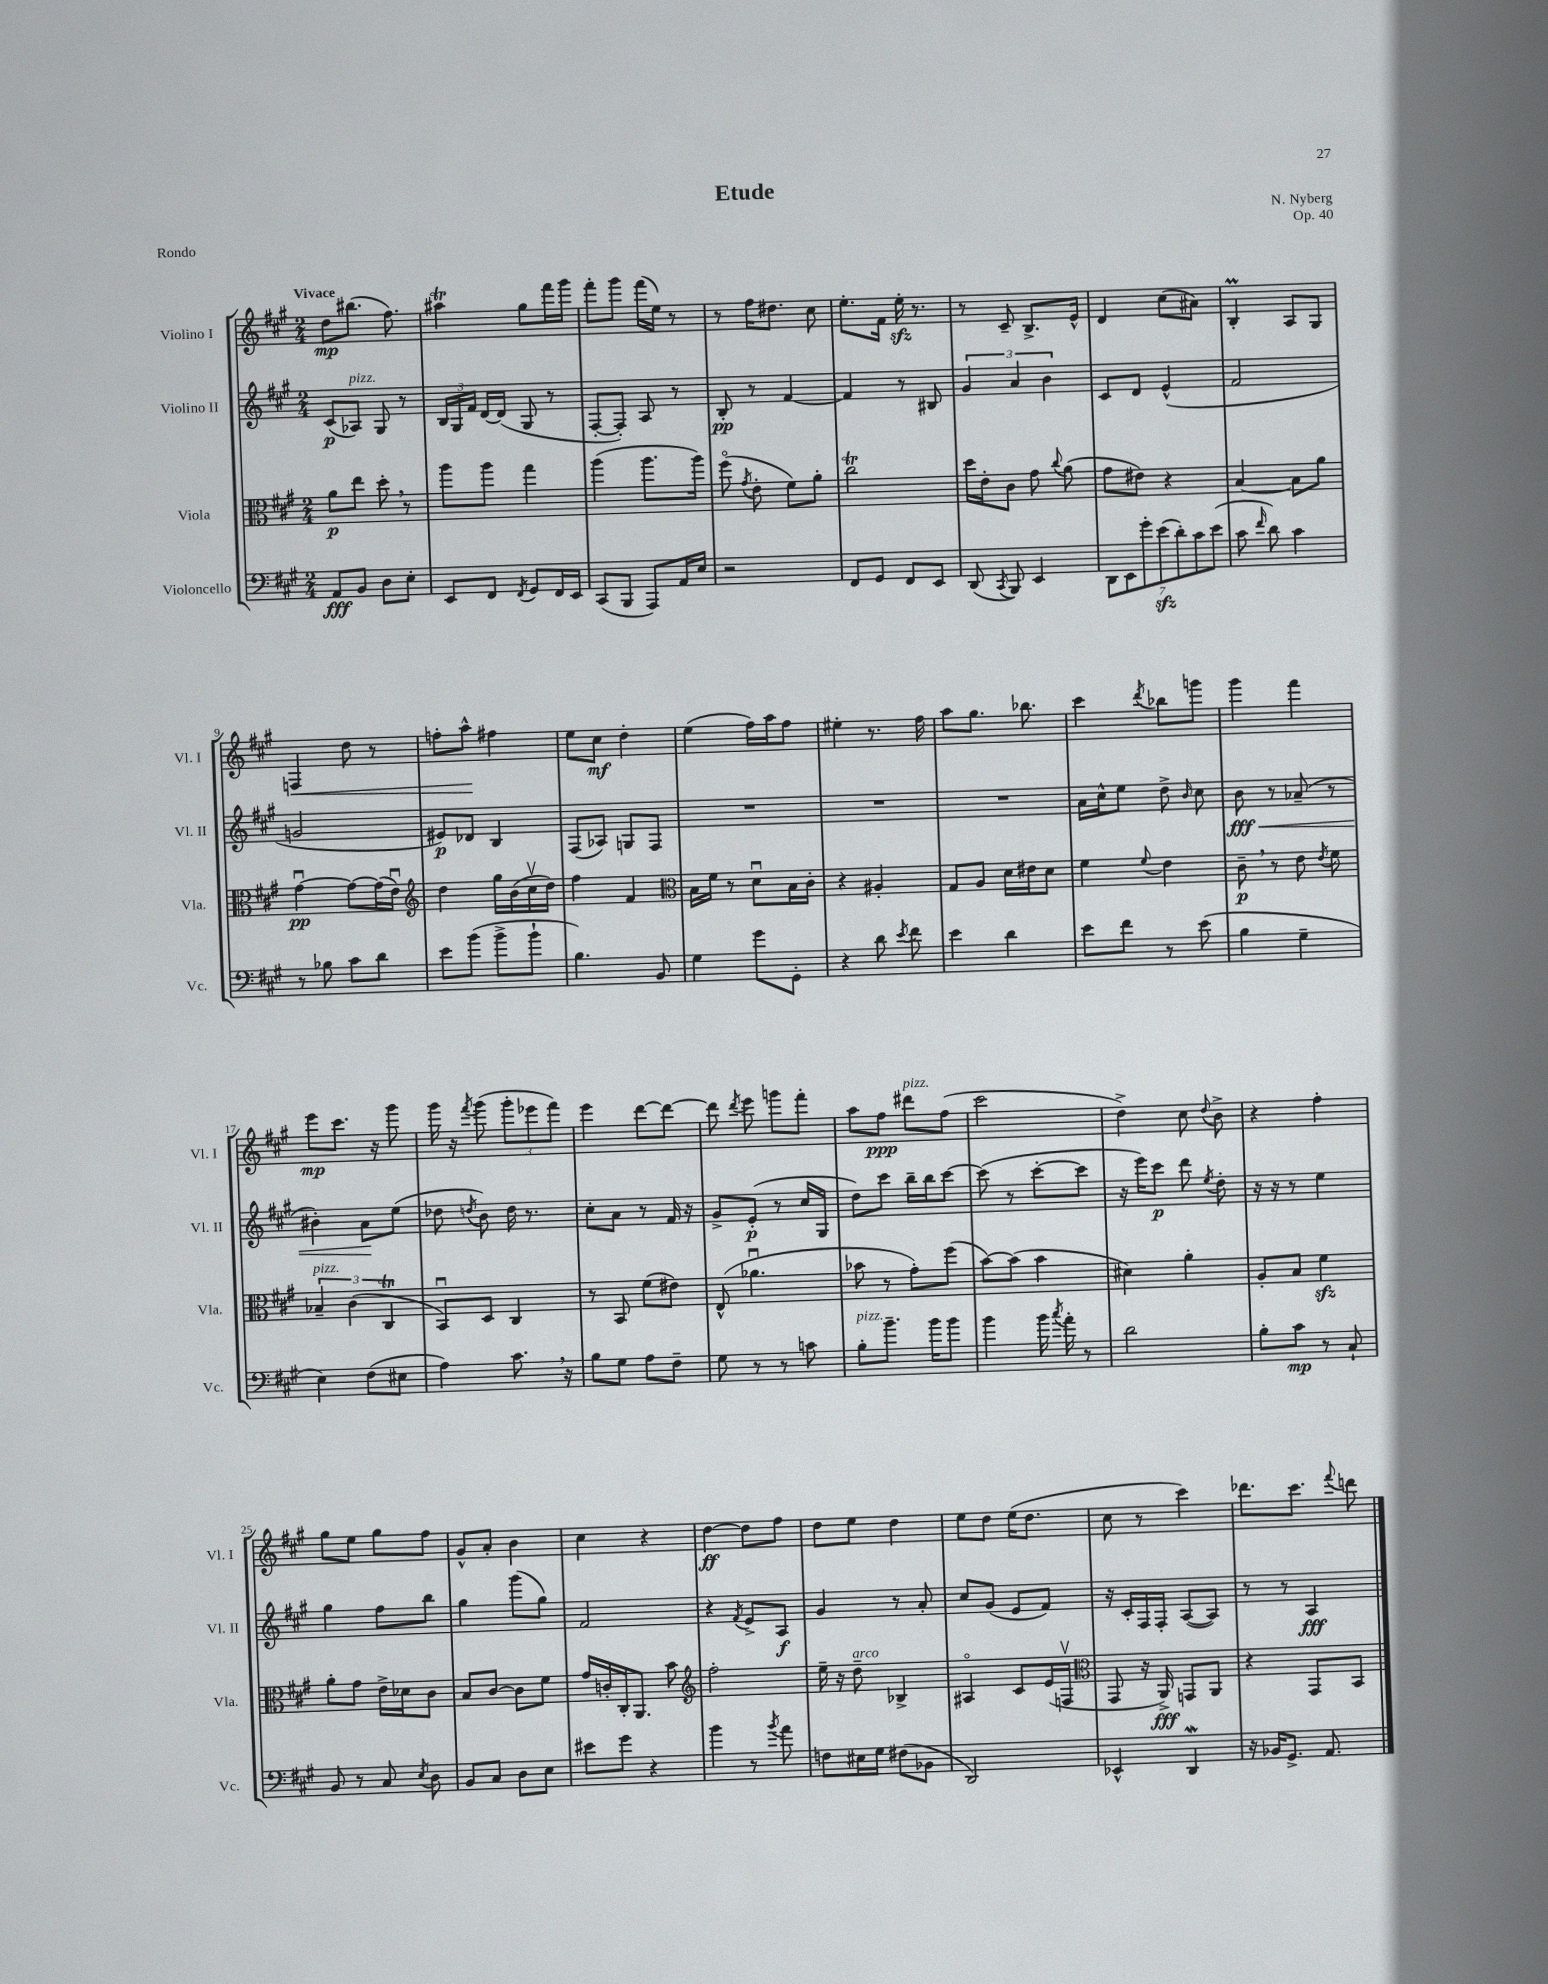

**kern	**kern	**kern	**kern
*staff4	*staff3	*staff2	*staff1
*clefF4	*clefC3	*clefG2	*clefG2
*k[f#c#g#]	*k[f#c#g#]	*k[f#c#g#]	*k[f#c#g#]
*M2/4	*M2/4	*M2/4	*M2/4
8AA	8a	(8c#	8dd
8BB	8ee	8A-)	(8.bb#
8D	8dd'	8G#	.
.	.	.	8.ff#)
8E'	8r	8r	.
=	=	=	=
8EE	8aa	24B	4aa#
.	.	24G#	.
.	.	24f#	.
8FF#	8aa	[16d	.
.	.	(16d]	.
8qFF#	.	.	.
8GG#	4gg#	8G#	8gg#
16FF#	.	8r	16fff#
16EE	.	.	16ggg#
=	=	=	=
(8CC#	(4aa	[8F#'	8fff#'
8BBB	.	8F#'])	8ggg#
8AAA)	8.aa	8A	(16fff#
.	.	.	16ee)
16AA	.	8r	8r
16E	16aa)	.	.
=	=	=	=
2r	(8ff#o	8B'	8r
.	8qg#	.	.
.	8e'	8r	16ff#
.	.	.	8.dd#
.	8f#)	[4f#	.
.	8a'	.	8cc#
=	=	=	=
8FF#	2cc#	4f#]	8.ee'
8GG#	.	.	.
.	.	.	16f#
8FF#	.	8r	16ee'
.	.	.	8.r
8EE	.	8B#	.
=	=	=	=
(8DD	16dd	6g#	8r
.	16e'	.	.
8qCC#	.	.	.
8BBB)	8c#	.	8c#~
.	.	6a	.
4EE	8g#	.	8.B^
.	.	6b	.
.	8qqcc#	.	.
.	(8a	.	.
.	.	.	16e^^
=	=	=	=
14DD	8g#	8c#	4d
14EE	.	.	.
.	8e#)	8d	.
14g#'	.	.	.
(14e	.	.	.
.	4r	(4e^^	(8cc#
14d')	.	.	.
14c#	.	.	.
.	.	.	8a#)
(14e	.	.	.
=	=	=	=
8c#	[4B	2f#	4B'
16qqf#	.	.	.
8d)	.	.	.
4c#	8B]	.	8A
.	8a	.	8G#
=	=	=	=
8r	[4g#u	2g	4F
8B-	.	.	.
8c#	8g#_	.	8dd
8d	(16g#]	.	8r
.	16eu)	.	.
=	=	=	=
*	*clefG2	*	*
8e	4dd	8e#)	8ff'
(8b	.	8d-	8aa^^
8b^	16gg#	4B	4ff#
.	(16b	.	.
8b`	16cc#v	.	.
.	16dd)	.	.
=	=	=	=
4.B)	4ff#	(8F#	8ee
.	.	8A-)	8cc#
.	4f#	8G	4dd'
8BB	.	8F#	.
=	=	=	=
*	*clefC3	*	*
4G#	16B	2r	(4ee
.	16f#	.	.
.	8r	.	.
8g#	8du	.	16ff#)
.	.	.	16aa
8GG#'	16B	.	8ff#
.	16c#'	.	.
=	=	=	=
4r	4r	2r	4ee#'
8d	4A#'	.	8.r
8qe	.	.	.
8f#	.	.	.
.	.	.	16ff#
=	=	=	=
4e	8G#	2r	8aa
.	8A	.	8.gg#
4d	16d	.	.
.	16e#	.	8.bb-
.	8d	.	.
=	=	=	=
8e	4f#	16a	4ccc#
.	.	16cc#^^	.
8f#	.	8ee	.
.	8qqf#	.	8qddd
8r	4e	8dd^	8bb-
.	.	16qqb	.
(8e	.	8cc#	8ggg
=	=	=	=
4B	8c#~	8b	4ggg#
.	8r	8r	.
4G#~	8e	(8a-~	4fff#
.	8qe	.	.
.	8f#	8r	.
=	=	=	=
4E)	6B-~	4b#')	8eee
.	.	.	8.ccc#
.	(6c#	.	.
(8F#	.	8a	.
.	.	.	16r
.	6C#	.	.
8E#	.	(8ee	8ggg#
=	=	=	=
4A)	8BBu)	8dd-	16ggg#
.	.	.	16r
.	.	8qdd	8qfff#
.	8D	8b)	(8ggg#
8.c#	4C#	16dd	12ggg#'
.	.	8.r	.
.	.	.	12eee-
.	.	.	12fff#)
16r	.	.	.
=	=	=	=
8B	8r	8cc#'	4eee
8G#	8BB	8a	.
8A	(8f#	8r	[8ddd
8F#~	8e#)	16f#	8ddd_
.	.	16r	.
=	=	=	=
8G#	(8E^^	8g#^	8ddd]
.	.	.	8qddd
8r	4.a-u	(8e'	8eee
8r	.	8r	8ggg
8c	.	16cc#	8fff#'
.	.	16G#	.
=	=	=	=
8B'	8b-	8dd)	8aa
8.b~	8r	8ccc#	8ff#
.	8g#')	16bb~	8ddd#
16b	.	16bb	.
8b	(8ff#	[8ccc#	(8ff#
=	=	=	=
4b	[8b)	(8ccc#]	2ccc#
.	(8b]	8r	.
16b	4b	[8ccc#'	.
8qcc#	.	.	.
16a'	.	.	.
8r	.	8ccc#]	.
=	=	=	=
2d	4d#)	16r	4dd^)
.	.	16eee)	.
.	.	8ccc#	.
.	4a'	8ddd	8cc#
.	.	8qee	8qqdd
.	.	8dd'	8b^
=	=	=	=
8B'	8A'	16r	4r
.	.	16r	.
8c#	8B	8r	.
8r	4f#	4ee	4ff#'
8C#`	.	.	.
=	=	=	=
8BB	8a'	4gg#	8gg#
8r	8g#	.	8ee
8C#	16e^	8ff#	8gg#
.	16d-	.	.
8qE	.	.	.
8D	8c#	8bb	8ff#
=	=	=	=
8BB	8B	4gg#	8g#^^
8C#	[8c#	.	8a'
8D	8c#]	(8ggg#	4b
8E	8f#	8gg#)	.
=	=	=	=
8e#	16g#	2f#	4cc#
.	16c'	.	.
8g#	16C#'	.	.
.	8.AA	.	.
4r	.	.	4r
.	8b	.	.
=	=	=	=
*	*clefG2	*	*
4b	2ff#'	4r	[4dd
.	.	8qf#	.
8r	.	8e^	8dd]
8qb	.	.	.
8a	.	8A	8ff#
=	=	=	=
8F	16ee~	4g#	8dd
.	16r	.	.
16E#	8dd~	.	8ee
16G#	.	.	.
(8F#	4B-^	8r	4dd
8BB-	.	8a'	.
=	=	=	=
2DD)	4A#o	8cc#	8ee
.	.	(8g#	8dd
.	8c#	8e	(16ee
.	.	.	8.dd
.	(16e	8f#)	.
.	16Fv	.	.
=	=	=	=
*	*clefC3	*	*
4EE-^^	8GG#	16r	8cc#
.	.	16c#'	.
.	16r	16F#	8r
.	16AA^)	16F#'	.
4DD	8GG	([8A	4ccc#)
.	8AA	8A])	.
=	=	=	=
16r	4r	8r	8.ddd-
16BB-	.	.	.
8.GG#^	.	8r	.
.	.	.	8.ccc#
.	8GG#	4A	.
8.AA	.	.	.
.	.	.	8qqfff#
.	8BB	.	8ddd
==	==	==	==
*-	*-	*-	*-
